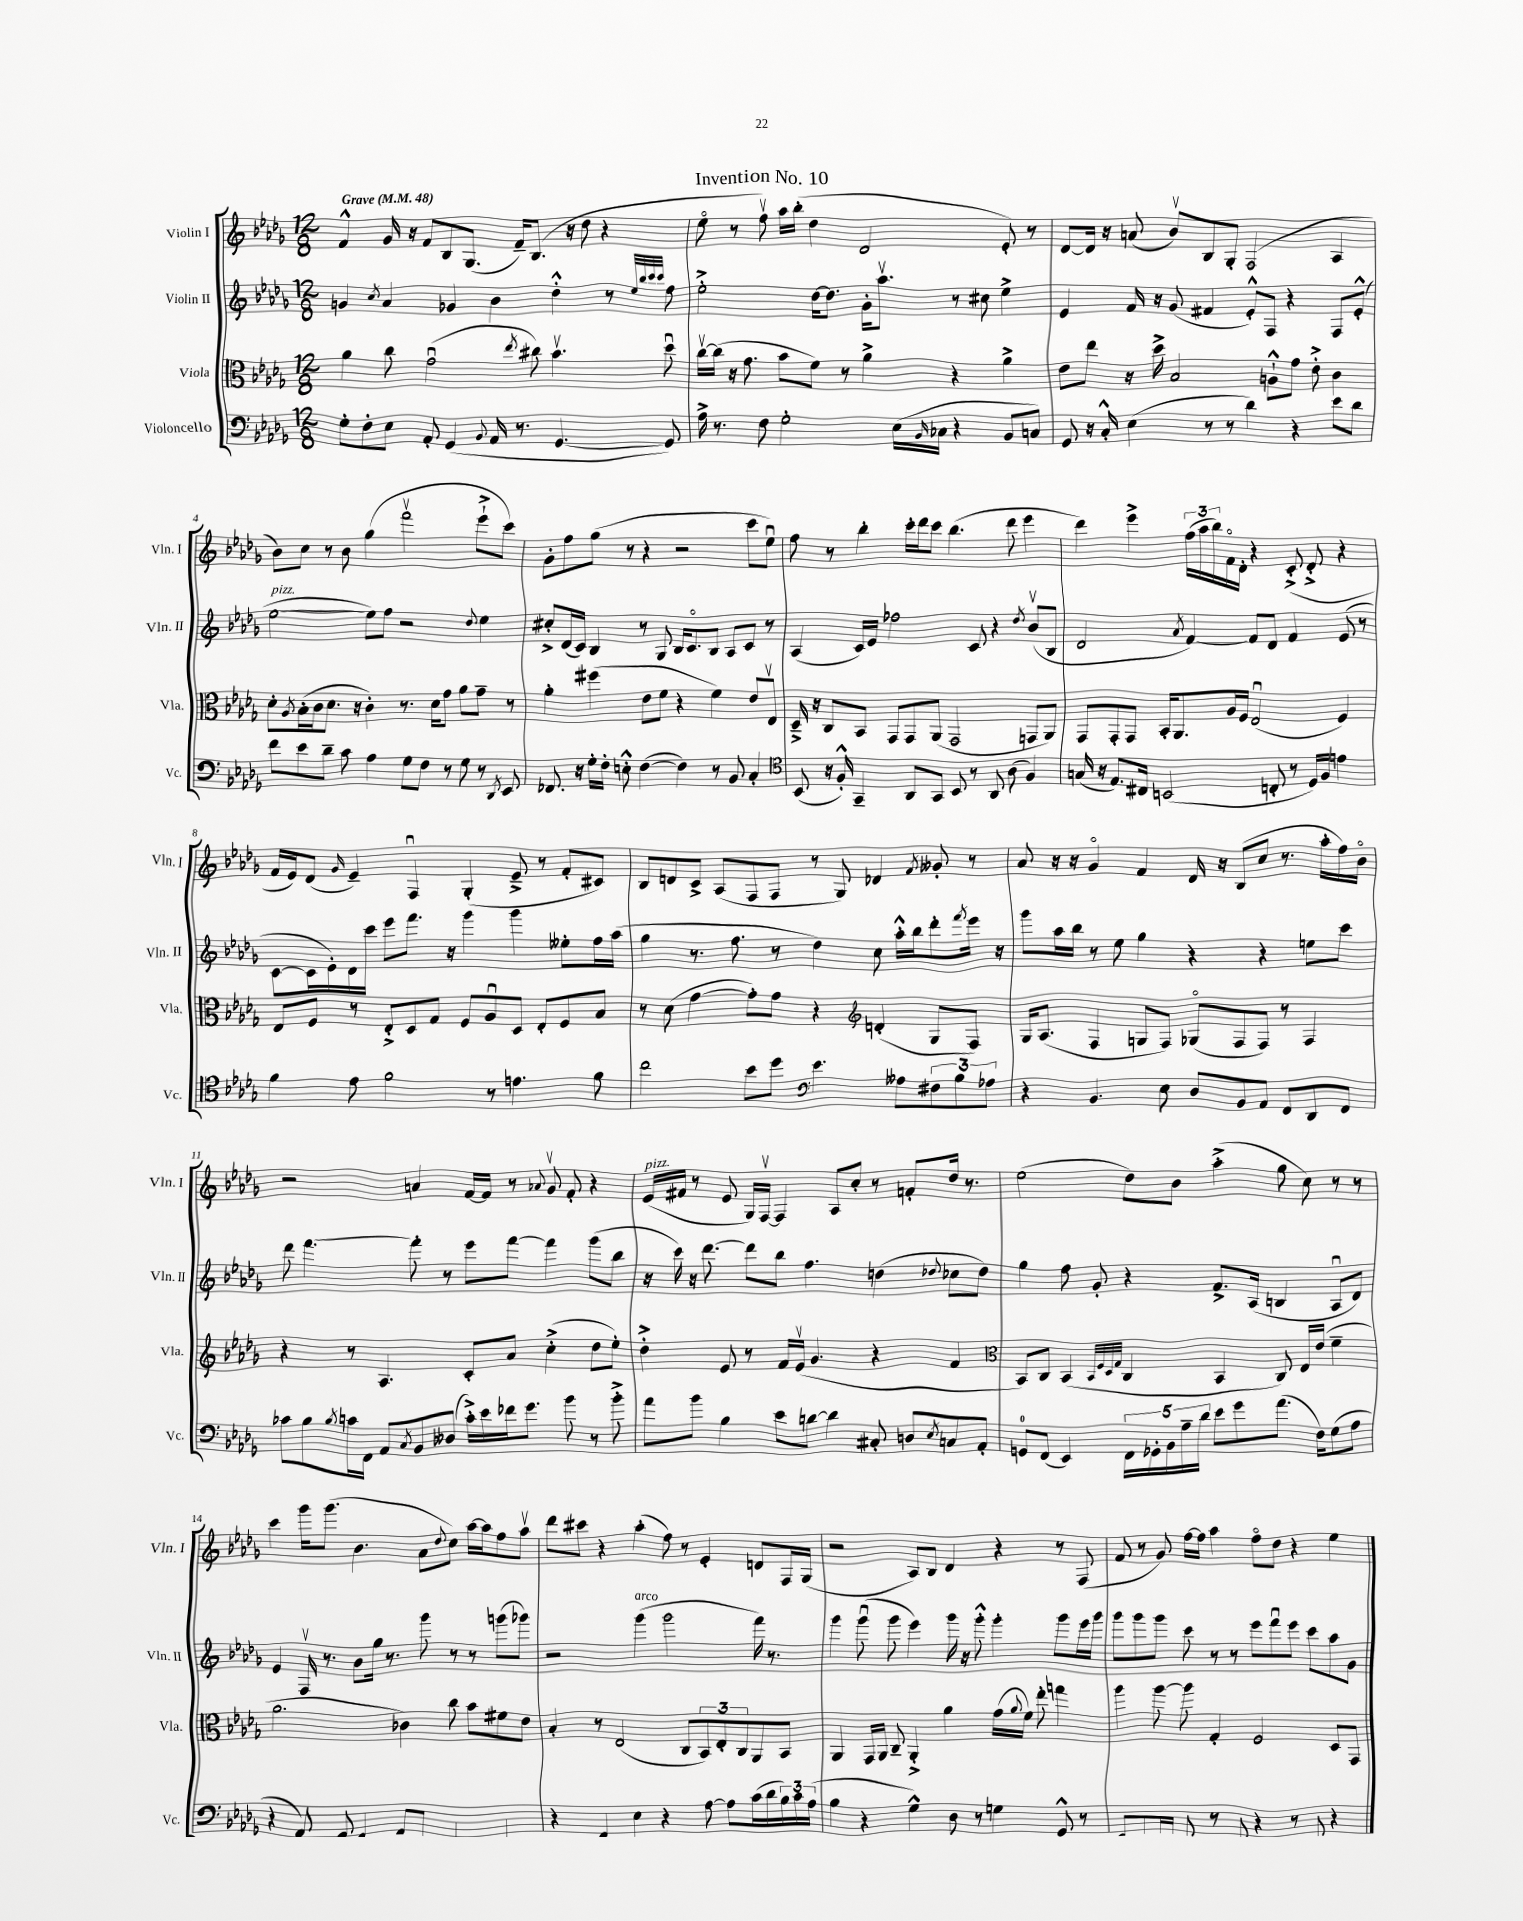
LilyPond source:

\header { title = "Invention No. 10" }
<<
\new StaffGroup <<
\new Staff = "s0" \with { instrumentName = "Violin I" shortInstrumentName = "Vln. I" } {
    \clef treble \key des \major \numericTimeSignature \time 12/8 \tempo "Grave" 4 = 48
    f'4-^ ges'16 r16 f'8 bes8 ges8.( f'16--) bes8.( r16 des''8 r4 |
    ees''8\flageolet r8 f''8\upbow) aes''16 bes''16-.( des''4 des'2 ees'8-.) r8 |
    des'8~ des'16 r16 a'8( bes'8\upbow) bes8 ges8-. f2( aes4 |
    bes'8) c''8 r8 bes'8 ges''4( f'''2\upbow ees'''8-!-> c'''8) |
    ges'8-. f''8 ges''8( r8 r4 r2 c'''8 ees''8\downbow) |
    f''8 r8 bes''4-. c'''16-. des'''16 c'''8 bes''4.( des'''8 ees'''4 |
    des'''4) ees'''4-> \tuplet 3/2 { f''16( aes''16 bes''16) } f'16\flageolet des'16-. r4 c'8-.->( des'8-.-> r4 |
    f'16 ees'16) des'8( \grace { ges'16 } ees'4--) f4\downbow ges4-.( ees'8---> r8 f'8-. cis'8) |
    bes8 d'8 c'8-> aes8( f8 f8 r8 ges8) des'4 \acciaccatura { f'8 } geses'8-. r8 |
    aes'8 r16 r16 ges'4\flageolet f'4 des'16 r16 bes8( c''8 r8. aes''16-. f''16) bes'16\flageolet |
    r2 a'4 f'16~ f'16 r8 \appoggiatura { aes'8 } ges'8\upbow f'8-. r4 |
    ees'16^\markup { \italic "pizz." }( fis'16 r8 ees'8 ges16) f16~\upbow f4 aes8 c''8-. r8 f'8-. des''16 r8. |
    ees''2( des''8) bes'8 aes''4-.->( ges''8 c''8) r8 r8 |
    c'''4 ges'''16 ges'''8.( bes'4. aes'8 \appoggiatura { des''8 } c''8) aes''16~ aes''16 f''8 aes''8\upbow |
    des'''8 cis'''8 r4 aes''4-.( f''8) r8 ees'4-. d'8 f16 ges16( |
    r2 aes8) bes8 des'4 r4 r8 f8( |
    f'8 r8 ges'8) f''16~ f''16 aes''4 f''8\flageolet des''8 r4 ees''4 \bar "|." |
}
\new Staff = "s1" \with { instrumentName = "Violin II" shortInstrumentName = "Vln. II" } {
    \clef treble \key des \major \numericTimeSignature \time 12/8
    g'4 \acciaccatura { c''8 } aes'4 ges'4 bes'4 des''4-.-^ r8 \grace { ees''32 bes''32 c'''32 c'''32 } f''8 |
    ees''2-.-> des''16~ des''8. ges'16-. aes''8.\upbow r8 cis''8 ees''4-> |
    ees'4 f'16 r16 ges'8( fis'4 ees'8-.-^) f8 r4 f8 ees'8-.-^( |
    ees''2~^\markup { \italic "pizz." } ees''8) f''8 r2 \appoggiatura { des''8 } ees''4 |
    cis''8-.-> des'16( c'16) bes4 r8 ges8 bes16 c'8.\flageolet bes8 aes8 c'8 r8 |
    aes4( c'16) ees'16 fes''2 c'8 r4 \acciaccatura { des''8 } bes'8\upbow( bes8 |
    des'2 \acciaccatura { aes'8 } f'4~) f'8 des'8 f'4 ees'8( r8 |
    c'8~ c'16 ees'16-.) des'16 c'''16 ees'''8 f'''8. r16 ges'''4 ges'''4 eeses''8-. f''16 aes''16( |
    ges''4 r8. f''8. r8 des''4) c''8 aes''16-.-^ bes''16 des'''8-. \acciaccatura { f'''8 } ees'''16 r16 |
    ges'''8 aes''16 bes''16 r8 ees''8 ges''4 r4 r4 e''8 c'''8 |
    des'''8 f'''4.~ f'''8-. r8 ees'''8 f'''8~ f'''4 ges'''8( bes''8 |
    r16 c'''16) r16 des'''8.~ des'''8 bes''8 f''4. d''4( \appoggiatura { des''8 } ces''8 des''8) |
    ges''4 f''8 ges'8-. r4 f'8.-> aes16( b4 aes8\downbow des'8) |
    ees'4 f16\upbow r8. bes'8 ges''16 r8. ges'''8 r8 r8 g'''8( ges'''8) |
    r2 ges'''4^\markup { \italic "arco" }( ges'''2 f'''16) r8. |
    ges'''4 ges'''8\downbow( ges'''8 ees'''4) ges'''16 r16 ges'''8-.-^ ges'''4-. ges'''8 ees'''16 ges'''16 |
    ges'''8 ges'''8 ges'''8 c'''8 r8 r8 ees'''8 f'''8\downbow ees'''8 c'''8 aes''8 ges'8 \bar "|." |
}
\new Staff = "s2" \with { instrumentName = "Viola" shortInstrumentName = "Vla." } {
    \clef alto \key des \major \numericTimeSignature \time 12/8
    aes'4 c''8 ges'2\downbow( \acciaccatura { ees''8 } cis''8) bes'4.\upbow des''8\downbow |
    c''16~\upbow c''16( r16 ges'8. bes'8 f'8) r8 aes'4-> r4 aes'4-> |
    ees'8 ees''8 r16 des''16-> bes2 a8-!-^ ges'8 ees'8-.-> c'4 |
    des'8-. \acciaccatura { aes8 } bes16-.( c'16 des'8. r16 c'4-.) r8. des'16 ges'8 aes'8 ges'8-- r8 |
    aes'4-. fis''4( ees'8 f'8 r4 f'4) ees'8 ees8\upbow |
    des16---> r16 c8 bes,8 ges,8 ges,8 aes,8( ges,2 g,8 aes,8) |
    ges,8 ges,8-. ges,8 bes,16-. aes,8. aes16 f16 ees2\downbow( f4) |
    ees8 f8 r8 ees8-.-> des8 ges8 f8 aes8\downbow des8 ees8-. f8 bes8 |
    r8 des'8( ges'4~ ges'8-.) ges'8 r4 \clef treble d'4-.( ges8 f8) |
    ges16 aes8.( f4 g8 f8) ges8\flageolet( f8 f8) r8 f4 |
    r4 r8 aes4. c'8-. aes'8 c''4-.->( des''8 ees''8-.) |
    des''4-.-> ees'8 r8 f'16 ees'16\upbow( ges'4. r4 f'4 |
    \clef alto bes,8) c8 bes,4( \grace { bes,32 f32 des32 ges32 } c4 bes,4 c8) ees16 ees'16( f'4-- |
    aes'2. ces'4) c''8 bes'8 fis'8 ees'8 |
    bes4-. r8 ees2( c8 \tuplet 3/2 { bes,8) ees8-. c8 } aes,8 bes,8 |
    aes,4 ges,16 aes,16 c8-- aes,4-.-> aes'4 ges'16( \appoggiatura { aes'8 } f'16) ees''8-. g''4 |
    aes''4 aes''8~ aes''8 ges4-. f2 des8 ges,8 \bar "|." |
}
\new Staff = "s3" \with { instrumentName = "Violoncello" shortInstrumentName = "Vc." } {
    \clef bass \key des \major \numericTimeSignature \time 12/8
    ges8-. f8-. ees8 aes,8-. ges,4( \appoggiatura { bes,8 } aes,16 r8. ges,4.~ ges,8) |
    aes16-> r8. f8 ges2-. ees16( \grace { bes,16 } ces16 r4 bes,8 c8) |
    ges,8 r16 c16-.-^ ees4( r8 r8 des'4) r4 ees'8 des'8 |
    f'8 ees'8 des'8-- c'8 aes4 ges8 f8 r8 ges8 r8 \acciaccatura { des,8 } ees,8 |
    fes,8. r16 ges16-. f16-. e8-.-^ f4~( f4) r8 bes,8 c4-. |
    \clef tenor bes,8( r16 f16-.-^) ges,4-- aes,8 ges,8 bes,8 r8 aes,8 aes8( f4) |
    g16( r16 ees8.) cis16 b,2( c8-. r8 des16) f16 e'4 |
    f'4 ees'8 f'2 r8 e'4. f'8 |
    c''2 bes'8 des''8 \clef bass ees'4. aeses8 \tuplet 3/2 { fis8 bes8 aes8 } |
    r4 bes,4. ees8 des8 bes,8 aes,8 f,8 des,8 f,8 |
    ces'8 bes8 \acciaccatura { bes8 } c'16 f,16 aes,8 \acciaccatura { c8 } bes,8 deses8( c'16-.->) ees'16 fes'16 ges'8. bes'8 r8 bes'8-.-> |
    aes'8 bes'8 bes4 ees'8 d'8~ d'4 cis8-. d8 \acciaccatura { ees8 } c8 aes,8-. |
    g,8-0 f,8( ees,4) \tuplet 5/4 { f,16 ges,16-. bes,16 aes16-- des'16 } ees'8 ges'8 aes'8.( f16) ges8( aes8 |
    r4 aes,8) ges,8( f,4~ f,8) c,8( bes,,4-.) aes,,4( |
    r4 f,4) ees4 r4 aes8~ aes8 c'16( des'16 \tuplet 3/2 { bes16) c'16 aes16( } |
    bes4 r4 ges4-^) des8 r8 g4 ges,8---^ r8 |
    ees,8-. c,8( des,16-. aes,,16) bes,,8 r8 c,8 r4 r8 des,8 r4 \bar "|." |
}
>>
>>
